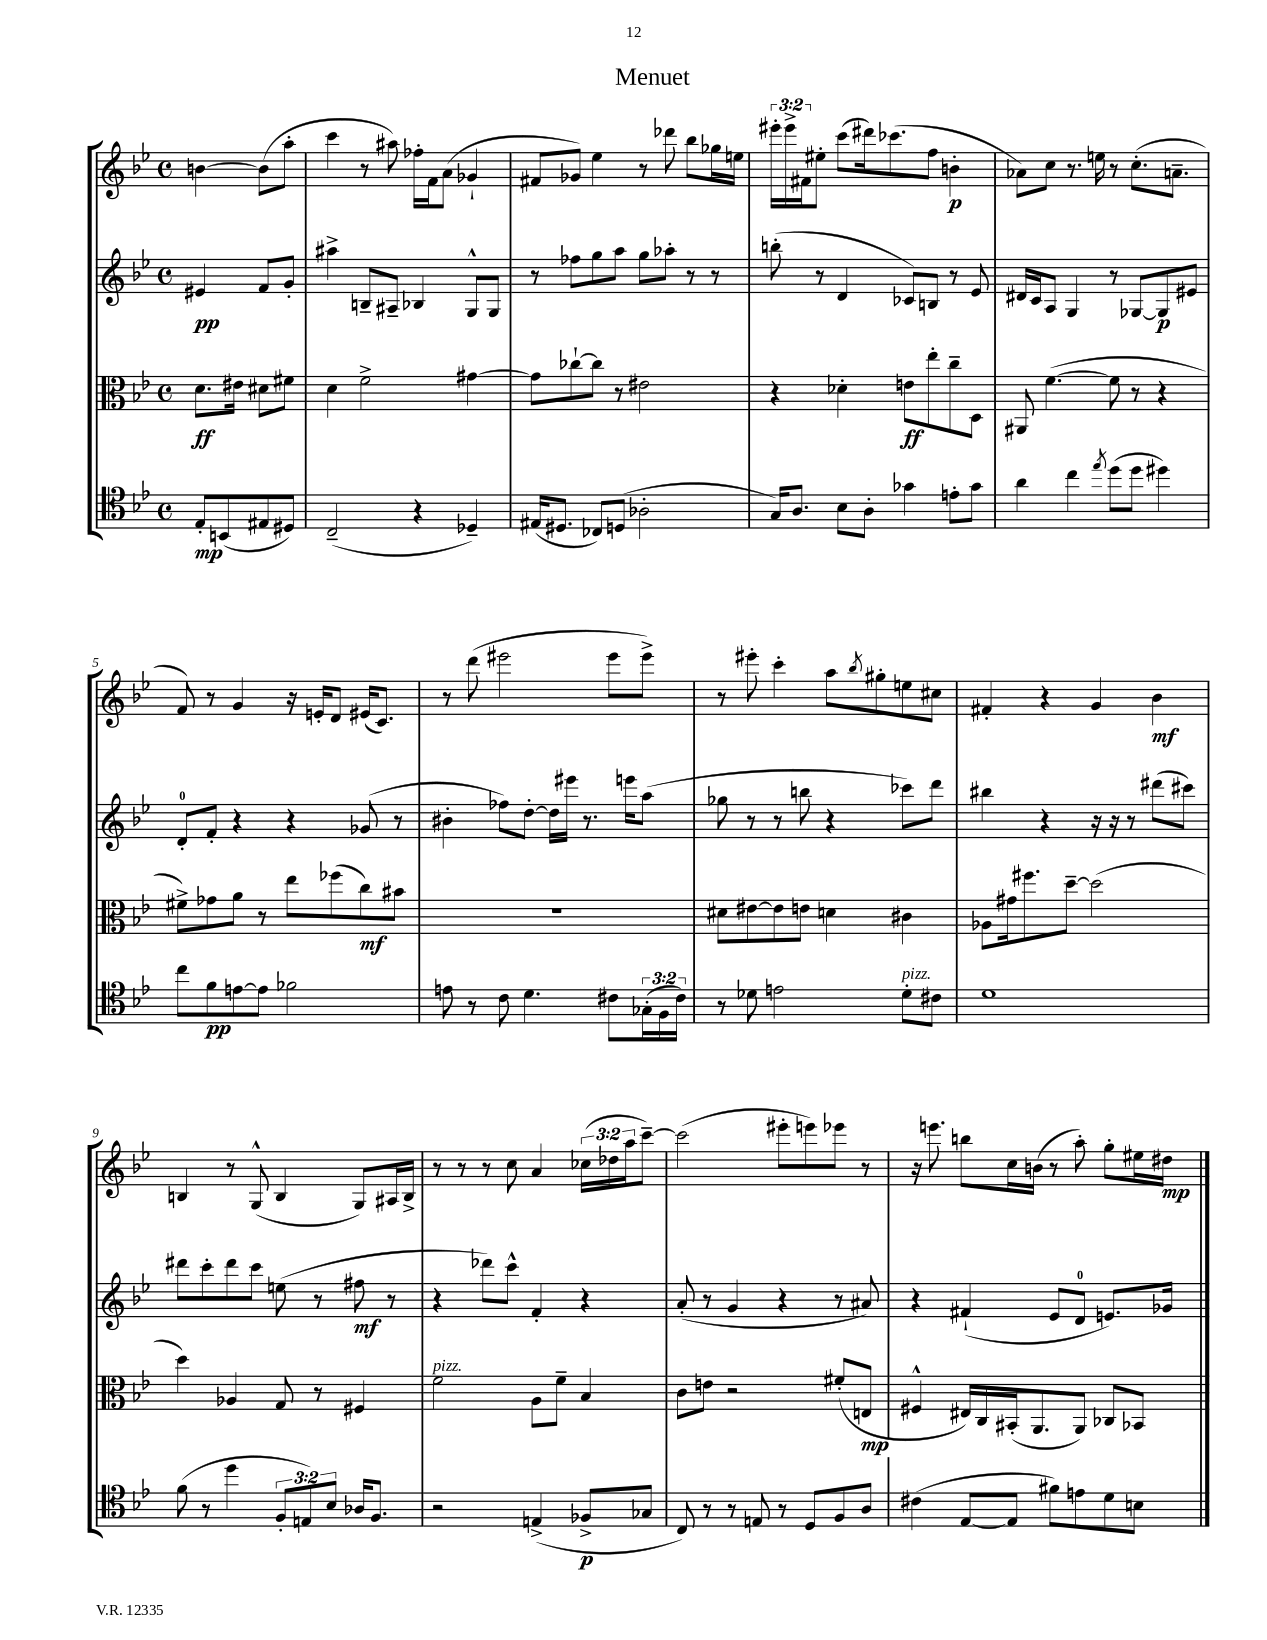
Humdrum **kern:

**kern	**kern	**kern	**kern
*staff4	*staff3	*staff2	*staff1
*clefC4	*clefC3	*clefG2	*clefG2
*k[b-e-]	*k[b-e-]	*k[b-e-]	*k[b-e-]
*M4/4	*M4/4	*M4/4	*M4/4
*met(c)	*met(c)	*met(c)	*met(c)
8E-'	8.d	4e#	[4b
(8BB	.	.	.
.	16e#	.	.
8E#	8d#	8f	(8b]
8D#)	8f#	8g'	8aa'
=	=	=	=
(2C~	4d	4aa#^	4ccc
.	2f^	8B~	8r
.	.	8A#~	8aa#)
4r	.	4B-	16ff-'
.	.	.	16f
.	.	.	(8a
4D-~)	[4g#	8G^^	4g-`
.	.	8G	.
=	=	=	=
(16E#	8g#]	8r	8f#
8.D#	.	.	.
.	[8cc-`	8ff-	8g-)
8C-)	8cc-]	8gg	4ee-
(8D	8r	8aa	.
2A-'	2e#	8gg	8r
.	.	8aa-'	8ddd-
.	.	8r	8bb-
.	.	8r	16gg-
.	.	.	16ee
=	=	=	=
16G)	4r	(8bb'	24eee#'
.	.	.	24eee#^
8.A	.	.	.
.	.	.	24f#
.	.	8r	8ee#'
8B-	4d-'	4d	(8ccc
8A'	.	.	16ddd#)
.	.	.	(8.ccc-
4g-	8e	8c-)	.
.	8ee-'	8B	8ff
8e'	8cc~	8r	4b'
8g-	8D	8e-	.
=	=	=	=
4a	8AA#	16d#	8a-)
.	.	16c	.
.	([4.f	8A	8cc
4cc	.	4G	8.r
.	.	.	16ee
8qee-	.	.	.
(8dd	8f]	8r	8r
8dd	8r	[8G-	(8.cc'
4dd#)	4r	8G-]	.
.	.	.	8.a~
.	.	8e#	.
=	=	=	=
8cc	8f#^)	8d'	8f)
8f	8g-	8f'	8r
[8e	8a	4r	4g
8e]	8r	.	.
2f-	8ee-	4r	16r
.	.	.	16e'
.	(8ff-	.	8d
.	8cc)	(8g-	(16e#
.	.	.	8.c)
.	8b#	8r	.
=	=	=	=
8e	1r	4b#'	8r
8r	.	.	(8ddd
8c	.	8ff-)	2eee#
4.d	.	[8dd'	.
.	.	16dd]	.
.	.	16eee#	.
.	.	8.r	.
8c#	.	.	8eee#
.	.	16eee	.
(24G-'	.	(8aa	8eee#^)
24F	.	.	.
24c#)	.	.	.
=	=	=	=
8r	8d#	8gg-	8r
8d-	[8e#	8r	8eee#'
2e	8e#]	8r	4ccc'
.	8e	8bb	.
.	4d	4r	8aa
.	.	.	8qbb-
.	.	.	8gg#'
8d-'	4c#	8ccc-)	8ee
8c#	.	8ddd	8cc#
=	=	=	=
1d	8A-	4bb#	4f#'
.	16g#	.	.
.	8.ff#	.	.
.	.	4r	4r
.	[8dd~	.	.
.	(2dd]	16r	4g
.	.	16r	.
.	.	8r	.
.	.	(8ddd#	4b-
.	.	8ccc#)	.
=	=	=	=
(8f	4dd)	8ddd#	4B
8r	.	8ccc'	.
4dd	4A-	8ddd#	8r
.	.	8ccc	(8G^^
12F'	8G	(8ee	4B
12E)	.	.	.
.	8r	8r	.
12B-	.	.	.
16A-	4F#	8ff#	8G)
8.F	.	.	.
.	.	8r	16A#
.	.	.	16B^
=	=	=	=
2r	2f	4r	8r
.	.	.	8r
.	.	8ddd-)	8r
.	.	8ccc^^	8cc
(4E^	8A	4f'	4a
.	8f~	.	.
8F-^	4B-	4r	(24cc-
.	.	.	24dd-
.	.	.	24aa
8G-	.	.	[8ccc~)
=	=	=	=
8C)	8c	(8a'	(2ccc]
8r	8e	8r	.
8r	2r	4g	.
8E	.	.	.
8r	.	4r	8eee#'
8D	.	.	8eee)
8F	(8f#'	8r	8eee-
8A	8E	8a#)	8r
=	=	=	=
(4c#	4F#^^	4r	16r
.	.	.	8.eee
[8E-	16E#)	(4f#`	8bb
.	16C	.	.
8E-]	(16BB#'	.	16cc
.	8.AA	.	(16b
8f#)	.	8e-	8r
8e	8AA)	8d	8aa')
8d	8C-	8.e)	8gg'
8B	8BB-	.	16ee#
.	.	16g-	16dd#
==	==	==	==
*-	*-	*-	*-
